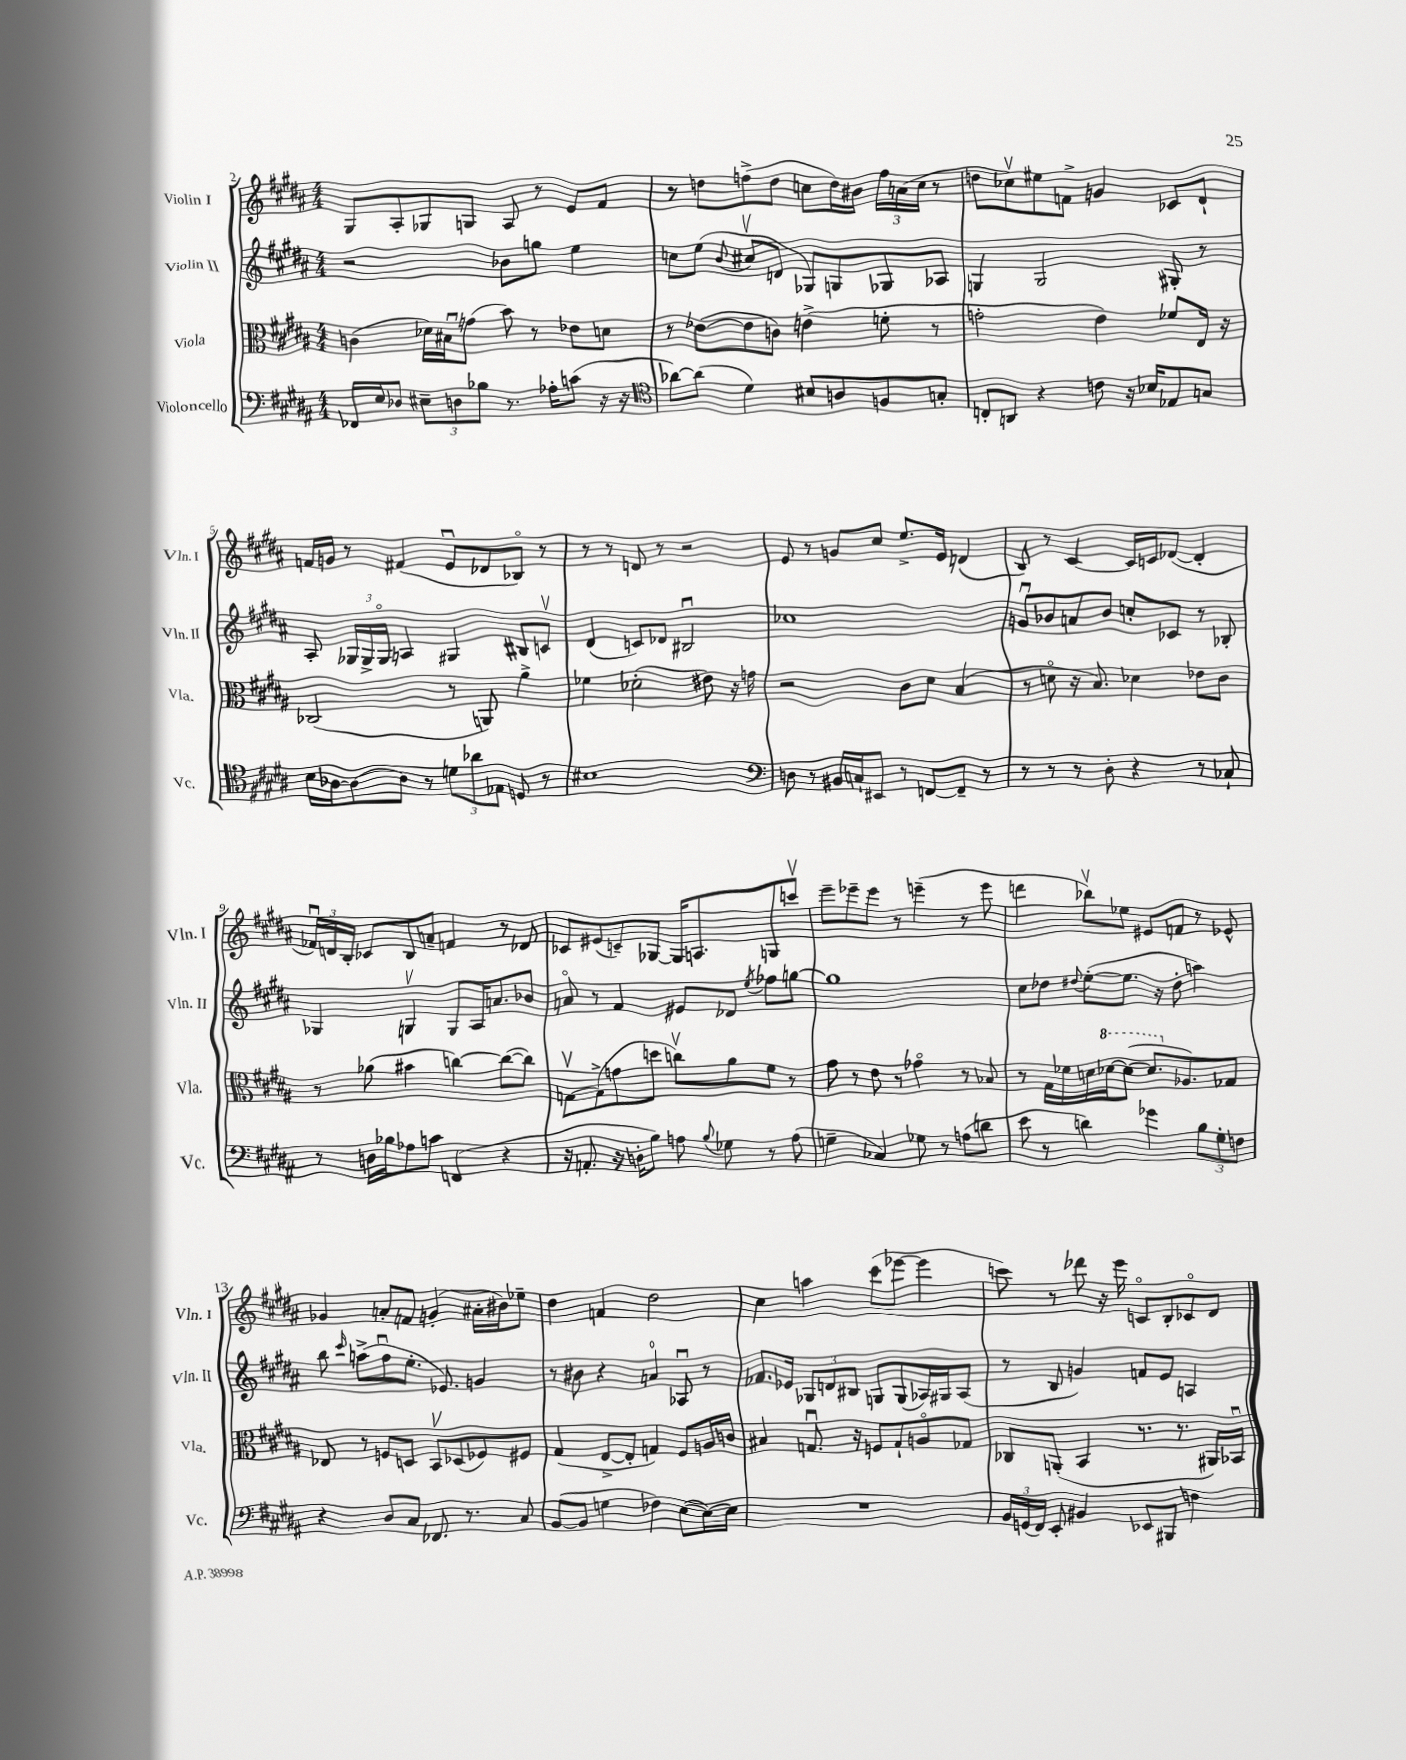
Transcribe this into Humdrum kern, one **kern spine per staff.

**kern	**kern	**kern	**kern
*part4	*part3	*part2	*part1
*staff4	*staff3	*staff2	*staff1
*I"Violoncello	*I"Viola	*I"Violin II	*I"Violin I
*I'Vc.	*I'Vla.	*I'Vln. II	*I'Vln. I
*clefF4	*clefC3	*clefG2	*clefG2
*k[f#c#g#d#a#]	*k[f#c#g#d#a#]	*k[f#c#g#d#a#]	*k[f#c#g#d#a#]
*M4/4	*M4/4	*M4/4	*M4/4
=2	=2	=2	=2
16FF-X/LL	(4cn\	2r	8G#/L
16E/J	.	.	.
8D-X/J	.	.	8A#'/
12E#X~\L	16d-X\LL)	.	8G-X/
.	16B#Xu\J	.	.
12Dn\	.	.	.
.	(8gn\J	.	8Gn/J
12B-X\J	.	.	.
8.r	8b\)	8b-X\L	8A#/
.	8r	8ggn\J	8r
16A-X'\KL	.	.	.
(8cn\J	8e-X\L	4ee\	8e/L
16r	8dn\J	.	8f#/J
16r	.	.	.
=3	=3	=3	=3
*clefC4	*	*	*
[8a-X\L)	8r	8ccn\L	8r
(8a-\J]	([8e-X\L	(8ee\J	8ddn\L
.	.	8qqb/	.
4d#\)	8e-\]	8cc#Xv/L	(8ffn^\
.	8cn\J)	8dn/J	8dd\J
8B#X/L	(4en^\	8G-X/L)	8ccn\L
8An/	.	8Gn/	16dd\L)
.	.	.	16b#X\JJ
8Fn/	8fn'\	8G-X/	24ff\LL
.	.	.	(24an\
.	.	.	24cc\JJ
8Gn'/J	8r	8A-X/J	8r
=4	=4	=4	=4
8Cn'/L	2gn'\	4Gn/	8ddn\L
8AAn/J	.	.	8cc-Xv\)
4r	.	2G/	8ee#X\
.	.	.	8fn^\J
8cn\	4e\)	.	4gn/
16r	.	.	.
16B-X/KL	.	.	.
8E-X/	8f-X/L	8G#X'/	8c-X/L
8Gn/J	16E/Jk	8r	8d#`/J
.	16r	.	.
!!LO:LB:g=z
=5	=5	=5	=5
16B\LL	(2C-X/	8A#'/	16fn/LL
[16A-X\J	.	.	16gn/JJ
8A-\_	.	24G-X/LL	8r
.	.	24G-^/	.
.	.	24G-/JJ	.
8A-\J]	.	4An/	(4f#X/
8r	.	.	.
12dn\L	8r	4G#X/	8eu/L
12a-X\	.	.	.
.	8AAn/)	.	8d-X/
12E-X\J	.	.	.
8Dn/	4a#^\	8B#X/L	8B-X/J)
8r	.	8cnv/J	8r
=6	=6	=6	=6
1B#X	4f-X\	(4d#/	8r
.	.	.	8r
.	(2d-X'\	8cn/L)	8dn/
.	.	8d-X/J	8r
.	.	2B#Xu/	2r
.	8e#X\)	.	.
.	16r	.	.
.	16gn\	.	.
=7	=7	=7	=7
*clefF4	*	*	*
8Dn\	2r	1cc-X	8e/
8r	.	.	8r
16BB#X/LL	.	.	8gn/L
16Cn`/J	.	.	.
8EE#X/J	.	.	8cc#/J
8r	8c#\L	.	8.ee^/L
[8FFn/L	8d#\J	.	.
.	.	.	16e/Jk
8FF~/J]	(4B/	.	(4dn/
8r	.	.	.
=8	=8	=8	=8
8r	8r	8gnu/L	8B/)
8r	8dn\	8b-X/	8r
8r	16r	8an/	[4c#/
.	8.B/)	.	.
8D#'\	.	8b-/J	.
4r	4d-X\	8ccn'/L	16c#/LL]
.	.	.	16cn/J
.	.	8c-X/J	([8d-X/J
8r	8e-X\L	8r	4d-'/]
8C-X`/	8c#\J	8B-X'/	.
!!LO:LB:g=z
=9	=9	=9	=9
8r	8r	4G-X/	24f-Xu/LL)
.	.	.	24dn/
.	.	.	24B'/JJ
16Dn\LL	(8a-X\	.	8c-X/L
16B-X\J	.	.	.
8A-X\	4b#X\	4Gnv/	8B/
8cn\J	.	.	8an~/J
(4FFn/	[4ccn\)	8G/L	4fn/
.	.	16A#/K	.
.	.	8.an/	.
4r	(8cc\L_	.	8r
.	8cc\J])	8b-X/J	8d-X/
=10	=10	=10	=10
16r	[8Gnv\L	8an/	8c-X/L
8.AAn'/	.	.	.
.	(8G^\]	8r	(8e#X/
16r	8gn\	4f#/	8cn~/)
16Dn'\KL	.	.	.
8B\J)	8ddn\J	.	[8G-X/J
8An\	8ccnv\L)	8e#X/L	16G-/KL]
.	.	.	8.An/
8qqB/	.	.	.
8G-X\	8a#\	8d-X/J	.
.	.	8qee/	.
8r	8f#\J	8ff-X\L	8Gn/
(8A\	8r	[8ggn\J	8cccnv/J
=11	=11	=11	=11
4Gn~\	8g#\	1gg]	8eee~\L
.	8r	.	8eee-X~\
4C-X/)	8e\	.	8eee-\J
.	8r	.	8r
8G-X\	4g-X\	.	(4eeen~\
8r	.	.	.
(8An\L	8r	.	8r
8dn\J	8B-X/	.	8eee\
=12	=12	=12	=12
8e\	8r	8cc#\L	4dddn\
8r	16G#\LL	8dd-X\J	.
.	16f-X\	.	.
.	.	8qqdd#X/	.
4dn\)	16dn\	([8ee'\L	8bb-Xv\L)
*	*8va	*	*
.	[16dd-X\J	.	.
.	(8dd-\J_	8.ee\J]	8ee-X\J
4g-X\	8.dd-/L]	.	8e#X/L
.	.	16r	.
.	.	8dd#'\	8fn/J
*	*X8va	*	*
.	8.A-X/)	.	.
12B\L	.	4aan\)	8r
12G#'\	.	.	.
.	8G-X/J	.	8e-X^^/
12Fn\J	.	.	.
!!LO:LB:g=z
=13	=13	=13	=13
4r	8E-X/	8bb\	4g-X/
.	.	16qqccc#/	.
.	8r	(8aan^\L	.
8D#/L	8Fn/L	8ff#u\	8an'/L
8C#/J	8Dn/J	8.ee'\J	8fn/J
8.FF-X/	8BBv/L	.	(4gn'/
.	.	8.e-X/)	.
.	(8D-X/	.	.
8.r	.	.	.
.	8F-X/)	4gn/	16a#X'\LL
.	.	.	16b#X\J)
8C#/	8F#X/J	.	8ee-X~\J
=14	=14	=14	=14
([8BB/L	(4G#/	8r	4dd#\
8BB/J]	.	8b#X\	.
4Gn\	[8E^/L	4r	4fn/
.	8E'/J]	.	.
4F-X\)	4Gn/)	4an/	2dd#\
([8E\L	8F#/L	8A-Xu/	.
16E\L_)	16An/L	8r	.
16E\JJ]	16cn/JJ	.	.
=15	=15	=15	=15
1r	4B#X/	8.f-X/L	4cc#\
.	.	16e-X/Jk	.
.	8.Gnu/	12G-X/L	4aan\
.	.	12dn/	.
.	.	12B#X/J	.
.	16r	.	.
.	8Fn/L	8Gn/L	(8ccc#\L
.	8G`/	(8G/	[8eee-X\J
.	8An/	16A-X/L)	4eee-\]
.	.	16G#X/J	.
.	8G-X/J	(8A-/J	.
=16	=16	=16	=16
24BB/LL	8C-X/L	8r	8cccn\)
(24GGn/	.	.	.
24FF#/JJ)	.	.	.
8EE'/	(8AAn'/J	8B/	8r
4BB#X/	4BB/	4gn/)	8ddd-X\
.	.	.	16r
.	.	.	16eee\
8EE-X/L	8.r	8fn/L	8cn/L
8BBB#X/J	.	8e/J	8B'/
.	8.r	.	.
4Fn\	.	4An/	8c-X/
.	16AA#X/LL)	.	8d#/J
.	16BB-Xu/JJ	.	.
==	==	==	==
*-	*-	*-	*-
